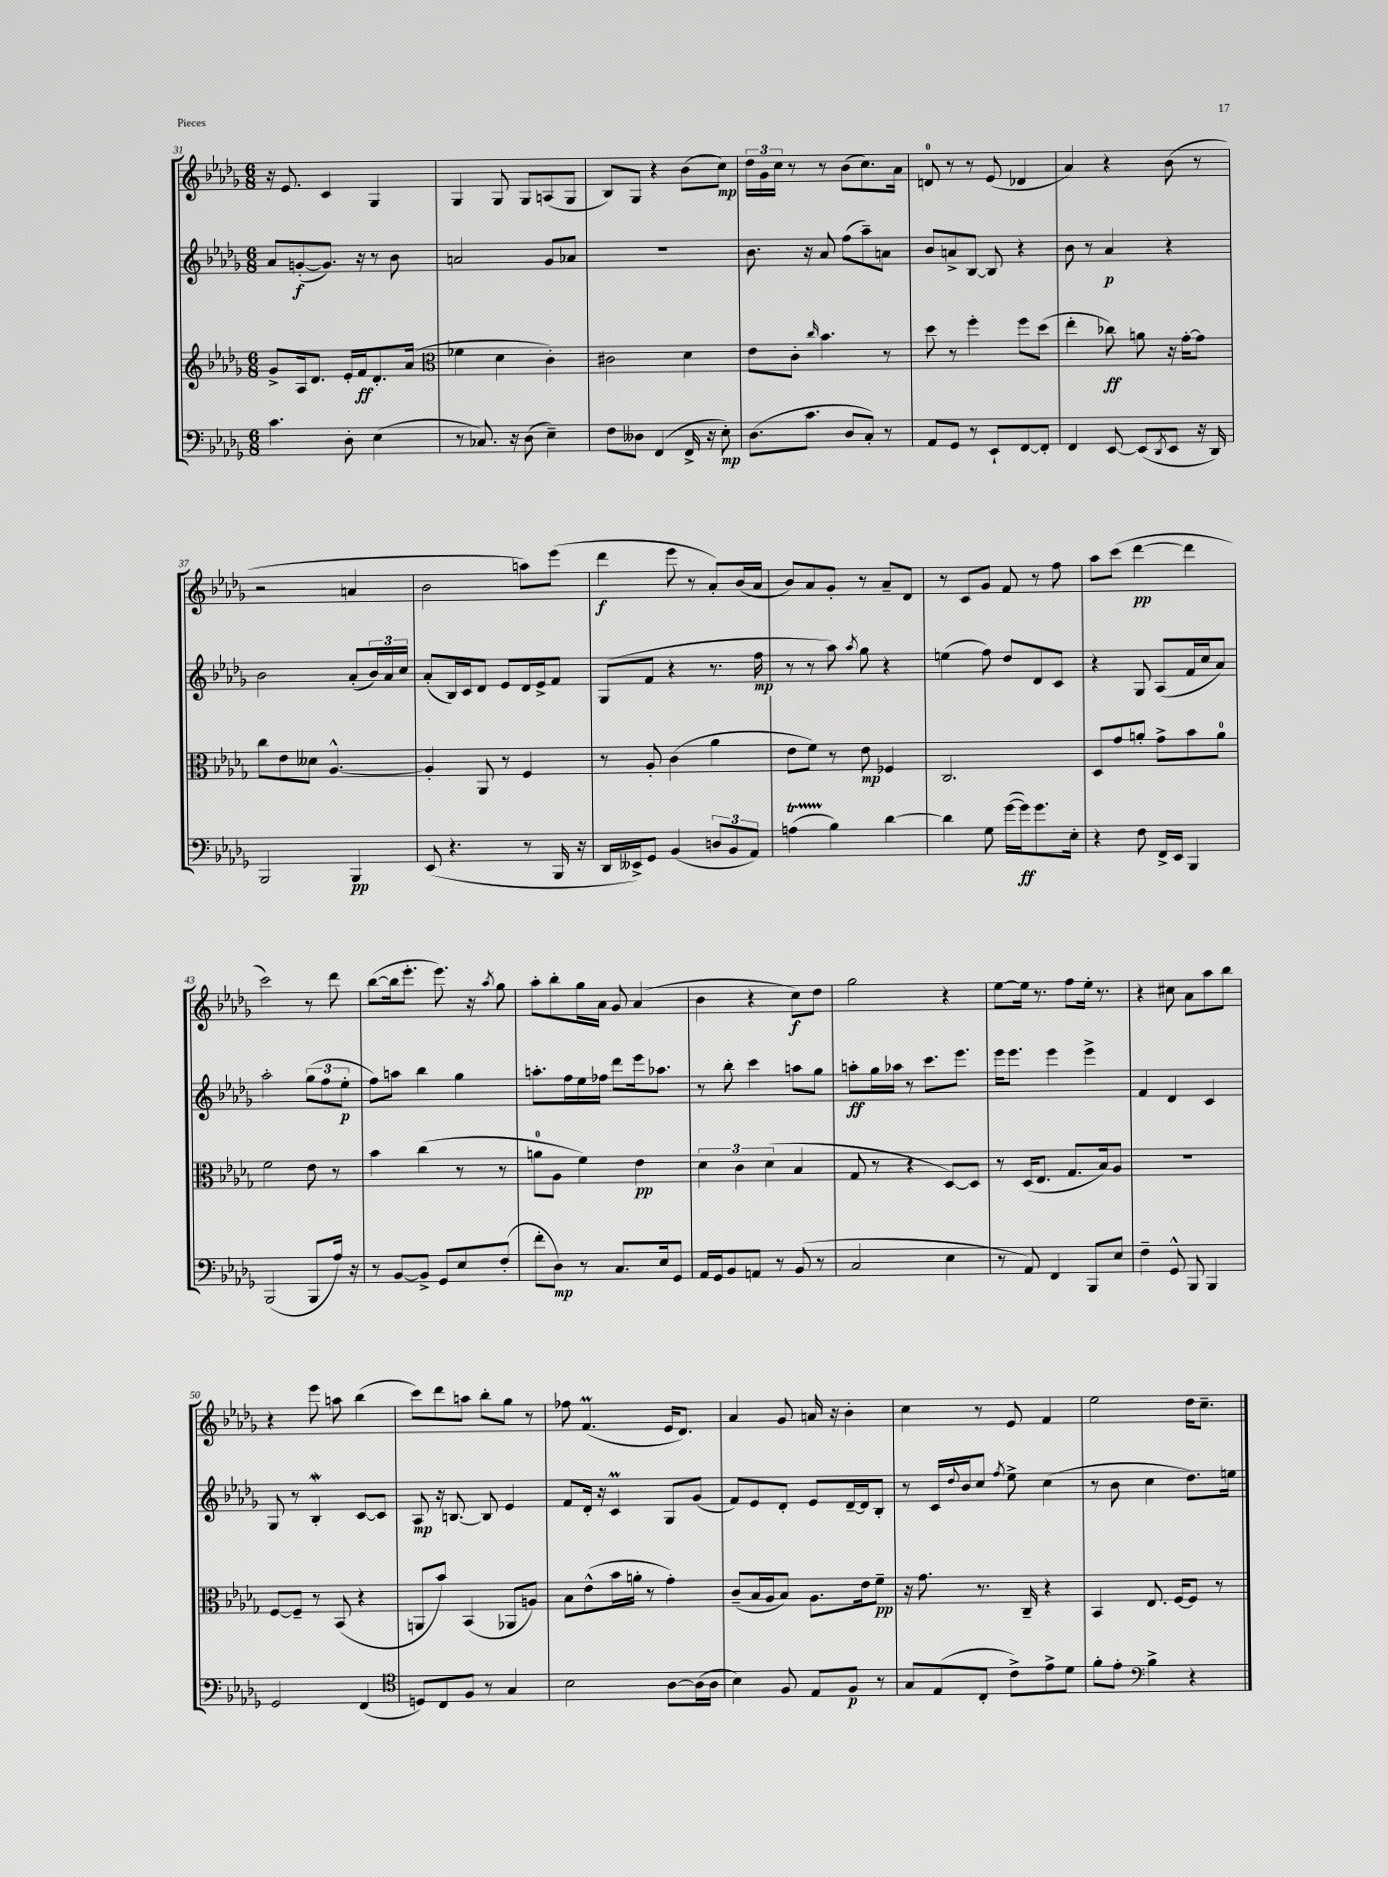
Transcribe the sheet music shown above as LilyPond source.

<<
\new StaffGroup <<
\new Staff = "s0" {
    \clef treble \key des \major \numericTimeSignature \time 6/8
    r16 ees'8. c'4 ges4 |
    ges4 ges8 ges8 a8( ges8 |
    bes8) ges8 r4 bes'8( c''8\mp) |
    \tuplet 3/2 { des''16 ges'16 c''16 } r8 r8 bes'8( c''8.) aes'16 |
    d'8-0 r8 r8 ees'8( des'4 |
    aes'4) r4 bes'8( r8 |
    r2 a'4 |
    bes'2 a''8) ees'''8( |
    des'''4\f ees'''8 r8 aes'8-.) bes'16( aes'16 |
    bes'8) aes'8 ges'8-. r8 aes'8-- des'8 |
    r8 c'8 ges'8 f'8 r8 f''8 |
    aes''8 c'''8( des'''4~\pp des'''4 |
    c'''2) r8 des'''8 |
    bes''8~( bes''16 ees'''8.-. ees'''8.) r16 \acciaccatura { aes''8 } ges''8 |
    aes''8-. bes''8-. ges''16 aes'16 ges'8 aes'4( |
    bes'4 r4 c''8\f) des''8 |
    ges''2 r4 |
    ees''8~ ees''16 r8. f''8 ees''16-. r8. |
    r4 cis''8 aes'8 aes''8 bes''8 |
    r4 ees'''8 a''8 bes''4( |
    c'''8) des'''8 a''8 bes''8-. ges''8 r8 |
    fes''8 f'4.\prall( ees'16 des'8.) |
    aes'4 ges'8 a'16 r16 bes'4-. |
    c''4 r8 ees'8 f'4 |
    ees''2 des''16 c''8.-- \bar "|." |
}
\new Staff = "s1" {
    \clef treble \key des \major \numericTimeSignature \time 6/8
    aes'8 g'8~-.\f( g'8.) r16 r8 bes'8 |
    a'2 ges'8 aes'8 |
    R2. |
    bes'8. r16 aes'8 f''8( aes''8--) a'8 |
    bes'8 a'8-> bes8~ bes8 r4 |
    bes'8 r8 aes'4\p r4 |
    bes'2 aes'8-.( \tuplet 3/2 { bes'16) aes'16 c''16 } |
    aes'8-.( bes16) c'16 des'8 ees'8 des'16 ees'16-> f'8 |
    ges8( f'8 r4 r8. f''16\mp |
    r8 r8 aes''8) \acciaccatura { aes''8 } ges''8 r4 |
    e''4( f''8) des''8 des'8 c'8 |
    r4 ges8 aes8( f'16 c''16 aes'8) |
    aes''2-. \tuplet 3/2 { ges''8( f''8 ees''8-.\p } |
    f''8) a''8 bes''4 ges''4 |
    a''8.-. f''16 ees''16 fes''16 des'''8 ees'''16 aes''8. |
    r8 bes''8-. c'''4 a''8 ges''8 |
    a''8-.\ff ges''16 aes''16 r8 c'''8. ees'''8. |
    ees'''16 ees'''8. ees'''4 ees'''4-> |
    f'4 des'4 c'4 |
    ges8 r8 bes4-.\mordent c'8~ c'8 |
    aes8\mp r16 b8.~ b8 ees'4 |
    f'8 des'16-. r16 c'4\prall ges8 ges'8( |
    f'8) ees'8 des'8-. ees'8 des'16~-- des'16 bes8-. |
    r8 c'16 \appoggiatura { des''8 } bes'16 c''8 \acciaccatura { f''8 } ees''8-> c''4( |
    r8 bes'8 c''4 des''8.) e''16 \bar "|." |
}
\new Staff = "s2" {
    \clef treble \key des \major \numericTimeSignature \time 6/8
    ges'8-> aes16 des'8. ees'16-. f'16\ff des'8.-. aes'16( |
    \clef alto fes'4 des'4 c'4-.) |
    cis'2 des'4 |
    ees'8 c'8-. \grace { c''16 } bes'4. r8 |
    des''8 r8 f''4-. f''8 des''8( |
    ees''4-. ces''8\ff) a'8 r16 ges'16~-. ges'8 |
    c''8 ees'8 deses'8 aes4.~-^ |
    aes4-. aes,8 r8 f4 |
    r8 aes8-. c'4( aes'4 |
    ees'8 f'8) r8 ees'8\mp fes4 |
    c2. |
    des8 ges'8 a'8-. ges'8-> bes'8 a'8-0 |
    f'2 ees'8 r8 |
    bes'4 c''4( r8 r8 |
    a'8-0 aes8 f'4) ees'4\pp |
    \tuplet 3/2 { des'4 c'4 des'4( } bes4 |
    ges8 r8 r4 des8~) des8 |
    r8 des16( ees8. ges8. bes16) aes8 |
    R2. |
    f8~ f8-- r8 bes,8( r4 |
    a,8 bes'8) bes,4( aes,8 a8) |
    bes8 ees'8-^( bes'16 a'16-. r8 ges'4-.) |
    c'8--( bes16 aes16 bes8) aes8. ees'16 f'8--\pp |
    r16 ges'8. r8. c16-- r4 |
    bes,4 ees8. f16~ f8 r8 \bar "|." |
}
\new Staff = "s3" {
    \clef bass \key des \major \numericTimeSignature \time 6/8
    c'4. des8-. ees4( |
    r8 ces8.) r16 des8( ees4--) |
    f8 deses8 f,4( f,16-> r16 ees8-.\mp) |
    des8.( c'8. des8 c8-.) r8 |
    aes,8 ges,8 r8 ees,8-! f,8~ f,8-. |
    f,4 ees,8~ ees,8( \acciaccatura { des,8 } ees,8 r16 des,16) |
    bes,,2 bes,,4\pp |
    ees,8( r4. r8 bes,,16 r16 |
    des,16 eeses,16->) ges,8 bes,4( \tuplet 3/2 { d8 bes,8 aes,8) } |
    a4\startTrillSpan( bes4\stopTrillSpan) des'4~ |
    des'4 ges8 ges'16~( ges'16\ff) ges'8. ees16-. |
    r4 f8 f,16-> ees,16 bes,,4 |
    bes,,2( bes,,8 aes16) r16 |
    r8 bes,8~ bes,8-> ges,8 ees8 f8-.( |
    f'8-. des8\mp) r8 c8. ees16 ges,8 |
    aes,16 ges,16 bes,8 a,8 r8 bes,8( r8 |
    c2 ees4 |
    r8 aes,8) f,4 bes,,8 ees8 |
    f4-- ges,8-^ bes,,8 bes,,4 |
    ges,2 f,4( |
    \clef tenor d8) c8 f8 r8 ges4 |
    bes2 aes8~ aes16( aes16 |
    bes4) f8 ees8 f8\p r8 |
    ges8 ees8( c8-. c'8->) ees'8-> des'8 |
    f'8-. ees'8-. \clef bass bes4-> r4 \bar "|." |
}
>>
>>
\layout { \context { \Score currentBarNumber = #31 } }
